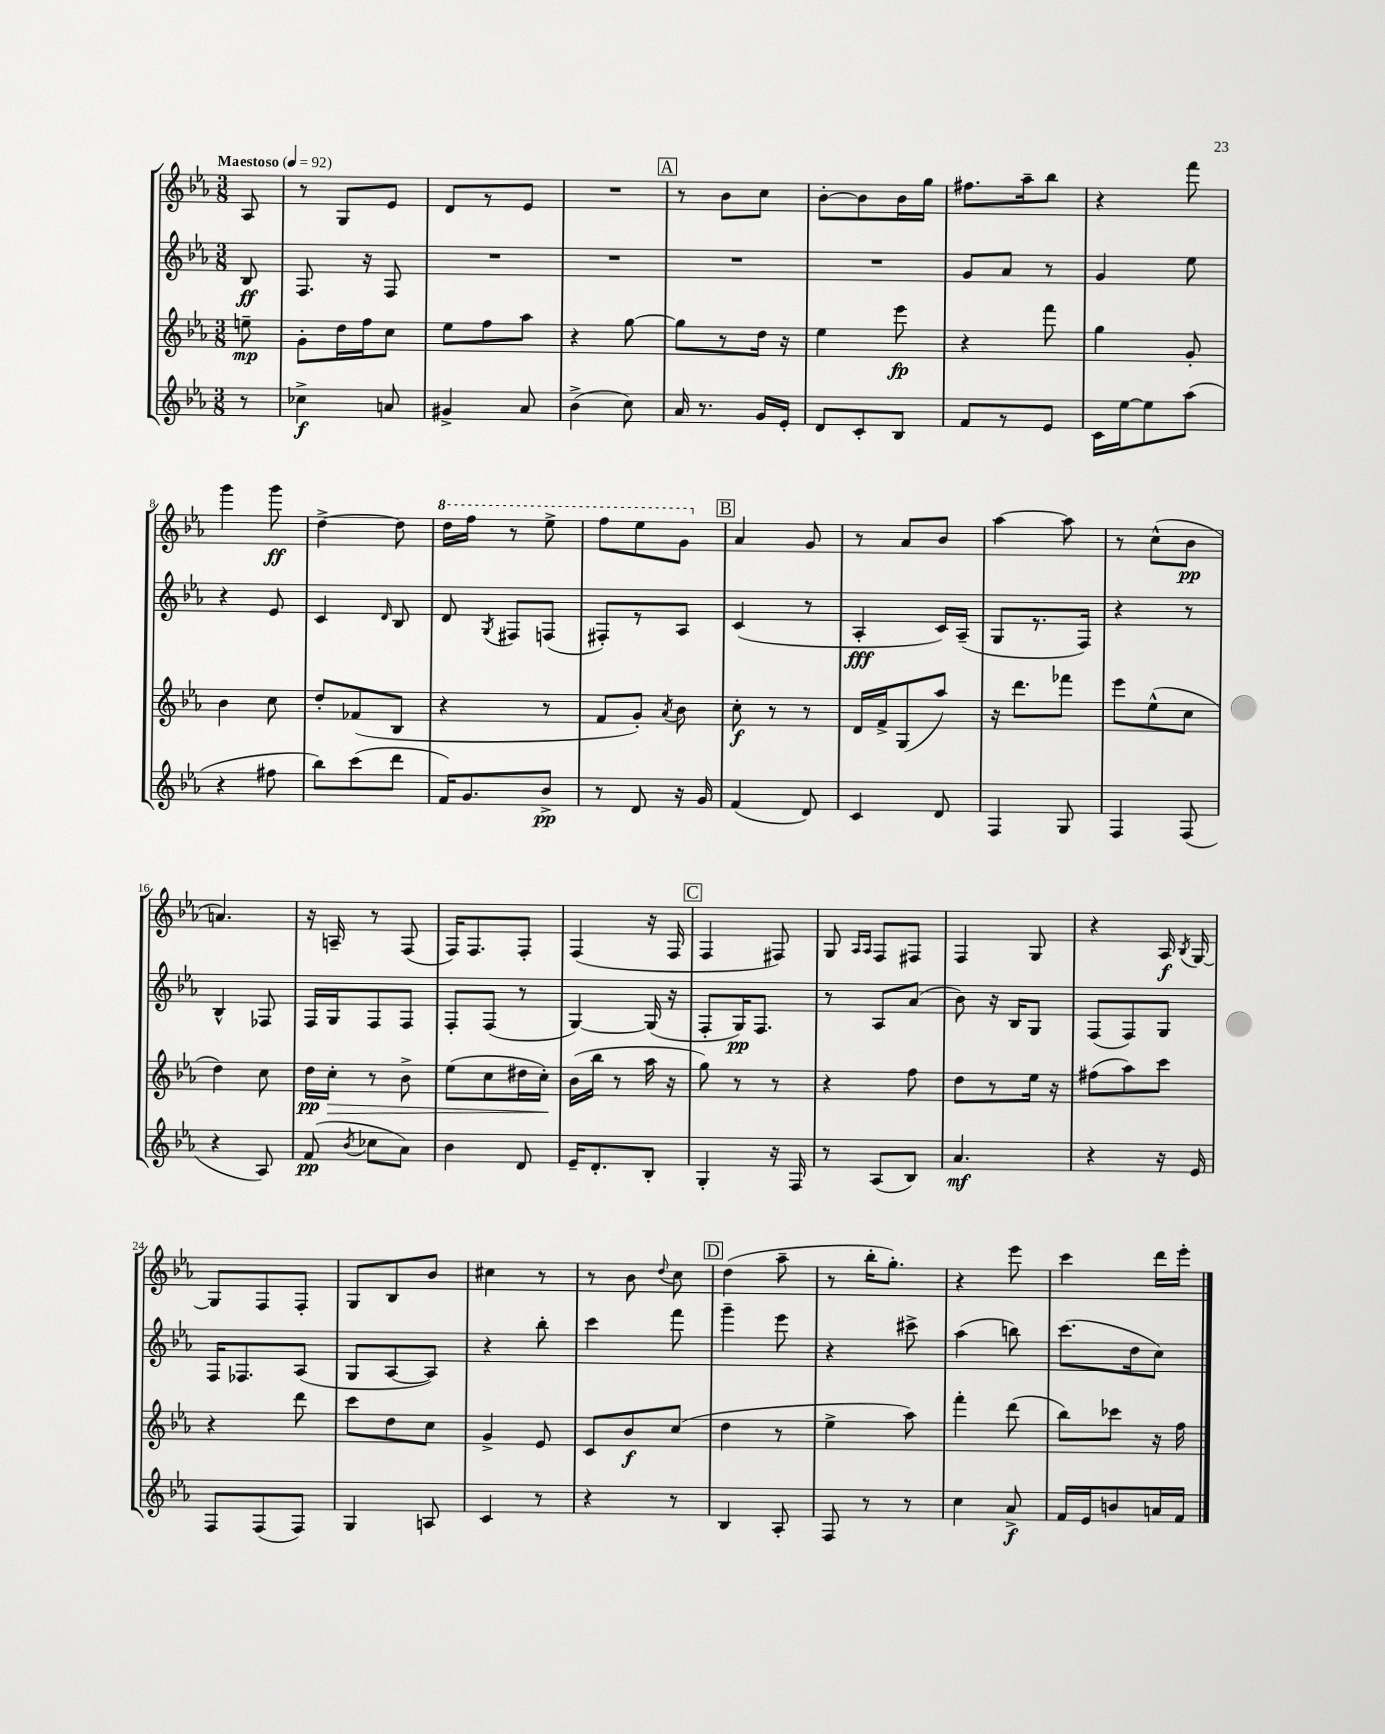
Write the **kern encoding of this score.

**kern	**kern	**kern	**kern
*staff4	*staff3	*staff2	*staff1
*clefG2	*clefG2	*clefG2	*clefG2
*k[b-e-a-]	*k[b-e-a-]	*k[b-e-a-]	*k[b-e-a-]
*M3/8	*M3/8	*M3/8	*M3/8
*MM92	*MM92	*MM92	*MM92
8r	8ee~	8B-	8A-
=	=	=	=
4cc-^	8g'	8.F	8r
.	16dd	.	8G
.	16ff	16r	.
8a	8cc	8F	8e-
=	=	=	=
4g#^	8ee-	4.r	8d
.	8ff	.	8r
8a-	8aa-	.	8e-
=	=	=	=
(4b-^	4r	4.r	4.r
8cc)	[8gg	.	.
=	=	=	=
16a-	8gg]	4.r	8r
8.r	.	.	.
.	8r	.	8b-
16g	16dd	.	8cc
16e-'	16r	.	.
=	=	=	=
8d	4ee-	4.r	[8b-'
8c'	.	.	8b-]
8B-	8eee-	.	16b-
.	.	.	16gg
=	=	=	=
8f	4r	8g	8.ff#
8r	.	8a-	.
.	.	.	16aa-~
8e-	8fff	8r	8bb-
=	=	=	=
16c	4gg	4g	4r
[16ee-	.	.	.
8ee-]	.	.	.
(8aa-	8g'	8ee-	8fff
=	=	=	=
4r	4b-	4r	4ggg
8ff#	8cc	8e-	8ggg
=	=	=	=
8bb-)	8dd'	4c	[4dd^
(8ccc	(8f-	.	.
.	.	16qqd	.
8ddd	8B-	8B-	8dd]
=	=	=	=
16f)	4r	8d	16ddd
8.g	.	.	16fff
.	.	8qG	.
.	.	8F#	8r
8b-^	8r	(8F	8eee-^
=	=	=	=
8r	8f	8F#')	8fff
8d	8g')	8r	8eee-
.	8qa-	.	.
16r	8b-	8A-	8gg
16g	.	.	.
=	=	=	=
(4f	8cc'	(4c	4a-
.	8r	.	.
8d)	8r	8r	8g
=	=	=	=
4c	16d	4A-'	8r
.	16f^	.	.
.	(8G	.	8a-
8d	8aa-)	16c)	8b-
.	.	(16A-~	.
=	=	=	=
4F	16r	8G	[4aa-
.	8.ddd	.	.
.	.	8.r	.
8G	8fff-	.	8aa-]
.	.	16F)	.
=	=	=	=
4F	8eee-	4r	8r
.	(8ee-^^	.	(8cc^^
(8F	8cc	8r	8b-
=	=	=	=
4r	4dd)	4B-^^	4.a)
8A-)	8cc	8F-	.
=	=	=	=
(8f	16dd	16F	16r
.	16cc'	16G	16A~
8qb-	.	.	.
8cc-	8r	8F	8r
8a-)	8b-^	8F	(8F
=	=	=	=
4b-	(8ee-	8F'	16F)
.	.	.	8.F
.	8cc	(8F	.
8d	16dd#	8r	8F'
.	16cc')	.	.
=	=	=	=
16e-~	(16b-	[4G)	(4F
8.d'	16bb-	.	.
.	8r	.	.
8B-'	16aa-	(16G]	16r
.	16r	16r	16F
=	=	=	=
4G'	8gg)	8F'	4F
.	8r	16G)	.
.	.	8.F	.
16r	8r	.	8F#)
16F	.	.	.
=	=	=	=
8r	4r	8r	8G
.	.	.	16qqA-
.	.	.	16qqA-
(8A-	.	8A-	8F
8B-)	8ff	(8a-	8F#
=	=	=	=
4.a-	8dd	8b-)	4F
.	8r	16r	.
.	.	16B-	.
.	16ee-	8G	8G
.	16r	.	.
=	=	=	=
4r	(8ff#	(8F	4r
.	8aa-)	8F)	.
16r	8ccc	8G	16A-
.	.	.	8qB-
16e-	.	.	[16G
=	=	=	=
8F	4r	16F	8G]
.	.	8.F-	.
(8F	.	.	8F
8F)	8ddd	(8A-	8F'
=	=	=	=
4G	8ccc	8G	8G
.	8dd	[8A-	8B-
8A	8cc	8A-])	8b-
=	=	=	=
4c	4g^	4r	4cc#
8r	8e-	8bb-'	8r
=	=	=	=
4r	8c	4ccc	8r
.	8b-	.	8b-
.	.	.	8qqdd
8r	(8cc	8fff	8cc
=	=	=	=
4B-	4dd	4ggg~	(4dd
8A-'	8r	8eee-	8aa-~
=	=	=	=
8F	4ee-^	4r	8r
8r	.	.	16bb-'
.	.	.	8.gg')
8r	8aa-)	8ccc#^	.
=	=	=	=
4cc	4fff'	(4aa-	4r
8a-^	(8ddd	8bb)	8eee-
=	=	=	=
16f	8bb-)	(8.ccc	4ccc
16e-	.	.	.
8b	8ccc-	.	.
.	.	16dd	.
16a	16r	8cc)	16ddd
16f	16ff	.	16eee-'
==	==	==	==
*-	*-	*-	*-
